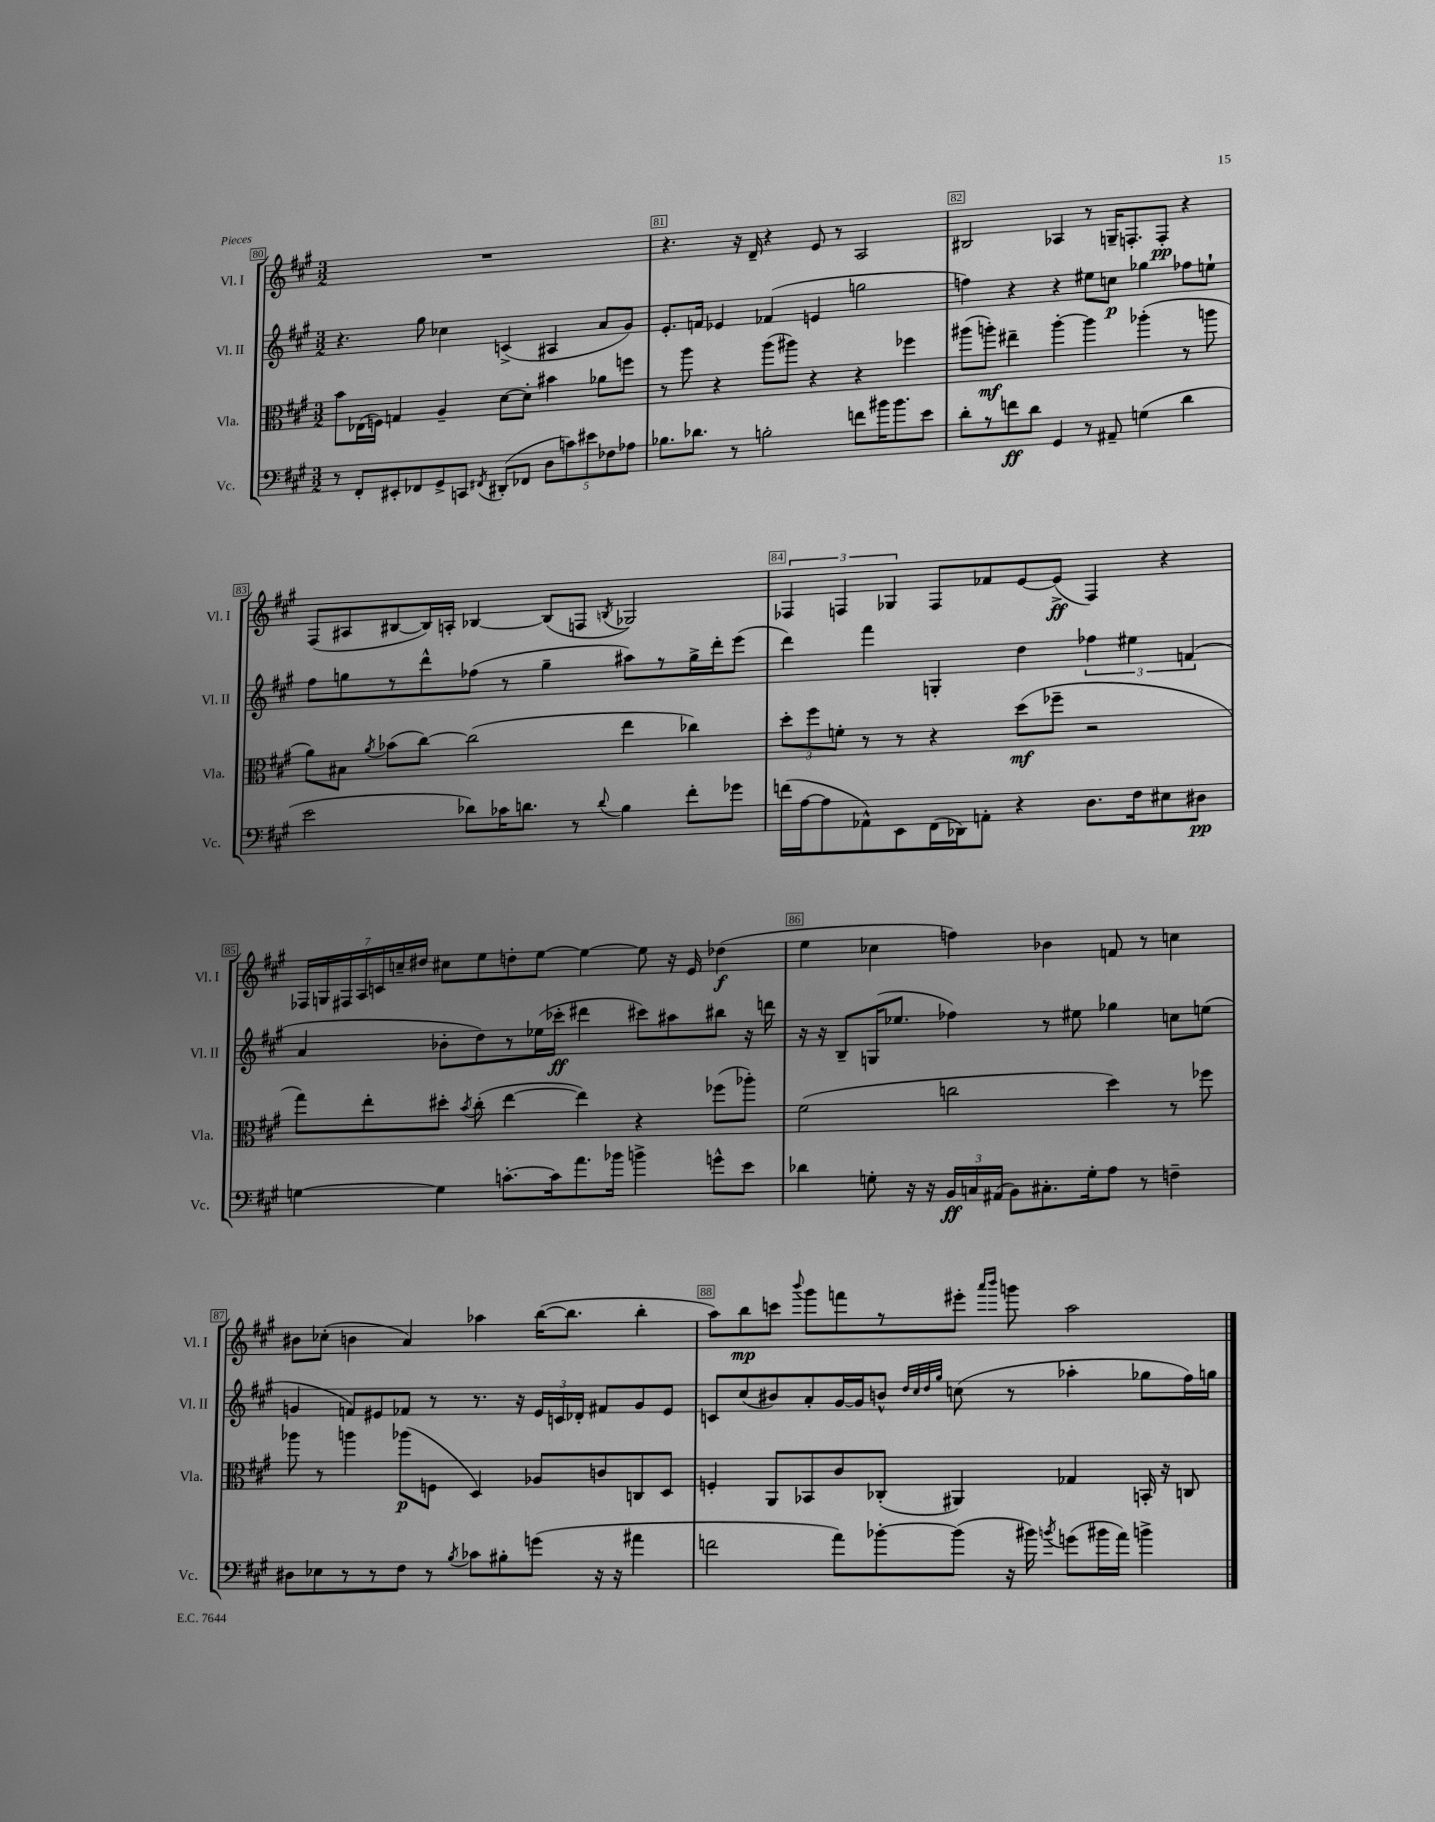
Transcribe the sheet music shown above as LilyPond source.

<<
\new StaffGroup <<
\new Staff = "s0" \with { instrumentName = "Vl. I" shortInstrumentName = "Vl. I" } {
    \clef treble \key a \major \numericTimeSignature \time 3/2
    \autoBeamOff R1. |
    r4. r16 d'16-- r4 e'8 r8 a2 |
    bis2 aes4 r8 g16[-- f8.-. f8]-.\pp r4 |
    fis8[( ais8 bis8~ bis16) a16]-. bes4~ bes8[( f8] \acciaccatura { b8 } ges2) |
    \tuplet 3/2 { fes4 f4 ges4 } f8[ fes'8 e'8~ e'8]->\ff( f4) r4 |
    \tuplet 7/4 { fes16[ g16 fis16 a16 c'16 c''16-- dis''16] } cis''8[ e''8 d''8-. e''8]~ e''4~ e''8 r16 e'16 des''4\f( |
    e''4 ces''4 f''4) bes'4 f'8 r8 c''4 |
    bis'8[ ces''8]-.( b'4 a'4) aes''4 b''16[~( b''8.] b''4-. |
    a''8[) b''8\mp c'''8] \appoggiatura { b'''8 } gis'''8[ f'''8 r8 eis'''8]-. \grace { a'''16[ b'''16] } g'''8 a''2 \bar "|." |
}
\new Staff = "s1" \with { instrumentName = "Vl. II" shortInstrumentName = "Vl. II" } {
    \clef treble \key a \major \numericTimeSignature \time 3/2
    \autoBeamOff r4. gis''8 ces''4 c'4->( ais4 a'8[ gis'8]) |
    e'8.[-. f'16] ees'4 fes'4( e'4 g''2 |
    f''4) r4 r4 eis''8[ c''8]\p ges''4 fes''8[ e''8]-! |
    fis''8[ g''8 r8 d'''8-^ fes''8]( r8 g''4-- ais''8[) r8 g''16-> d'''16-. e'''8]( |
    d'''4) fis'''4 g4-. d''4 \tuplet 3/2 { fes''4 eis''4 f'4( } |
    a'4 bes'8[-. d''8) r8 ees''16( ces'''16]-.\ff dis'''4 cis'''8[) ais''8 bis''8] r16 d'''16 |
    r16 r16 b8[-- g16( ees''8.] fes''4) r8 eis''8 ges''4 c''8[ e''8]( |
    g'4 f'8[) eis'8 fes'8] r8 r8. r16 \tuplet 3/2 { eis'16[ c'16 des'16]-. } fis'8[ g'8 eis'8] |
    c'8[ cis''8( bis'8) a'8-. gis'16~ gis'16 b'8]-^ \grace { d''32[ cis''32 d''32 gis''32] } c''8( r8 aes''4-. ges''8[ fis''16) g''16] \bar "|." |
}
\new Staff = "s2" \with { instrumentName = "Vla." shortInstrumentName = "Vla." } {
    \clef alto \key a \major \numericTimeSignature \time 3/2
    \autoBeamOff b'8[ ees16( f16]) g4 a4-- d'8[~ d'8]-. bis'4 aes'8[ f''8] |
    r8 a''8 r4 a''8[( ais''8]) r4 r4 fes''4 |
    ais''8[( a''8]-.\mf) eis''4-- a''4~-. a''4 aes''4-.( r8 a''8 |
    a'8[) bis8] \acciaccatura { a'8 } bes'8[( cis''8]~) cis''2( e''4 ces''4) |
    \tuplet 3/2 { d''8[-. fis''8 f'8]-. } r8 r8 r4 d''8[\mf( fes''8]-- r2 |
    gis''8[) e''8-. dis''8]-. \acciaccatura { b'8 } cis''8-.( e''4~ e''4) r4 fes''8[( aes''8]-.) |
    fis'2( c''2 d''4) r8 fes''8 |
    aes''8 r8 a''4 aes''8[\p( f8] d4) aes8[ c'8 c8 d8] |
    f4-. a,8[ bes,8 cis'8 ces8]-.( ais,4) ges4 b,16-. r16 c8 \bar "|." |
}
\new Staff = "s3" \with { instrumentName = "Vc." shortInstrumentName = "Vc." } {
    \clef bass \key a \major \numericTimeSignature \time 3/2
    \autoBeamOff r8 fis,8[-. eis,8-. fes,8 gis,8-> c,8] \acciaccatura { fis,8 } dis,8[-.( fes,8] \tuplet 5/4 { d8[ c'8) eis'8 fes8 aes8] } |
    bes8.[ des'8.] r8 b2-. f'8[ bis'16 bis'8. e'8] |
    d'8[-. r8 f'8\ff d'8] gis,4 r8 ais,8-- g4( d'4 |
    e'2 des'8[) ces'16 d'8.] r8 \appoggiatura { d'8 } b4 fis'8[-. ges'8] |
    f'16[( a16~ a8 aes,8-^) e,8 fis,16( des,16) a,8]-. r4 d8.[ fis16 eis8 dis8]\pp |
    g4~ g4 c'8.[~-. c'16 a'8. bes'16] b'4-> g'8[-^ e'8] |
    des'4 g8-. r16 r16 \tuplet 3/2 { b,16[\ff c16 ais,16]( } b,8[) cis8.-. g16-. a8] r8 f4-- |
    dis8[ ees8 r8 r8 fis8] r8 \acciaccatura { b8 } ces'8[ bis8-. g'8]( r16 r16 ais'4 |
    f'2 a'8[) bes'8~-. bes'8]( r16 bis'16) \acciaccatura { b'8 } g'8[( bis'16 a'16]) b'4-> \bar "|." |
}
>>
>>
\layout { \context { \Score currentBarNumber = #80 \override BarNumber.break-visibility = ##(#f #t #t) barNumberVisibility = #all-bar-numbers-visible \override BarNumber.stencil = #(make-stencil-boxer 0.1 0.3 ly:text-interface::print) } }
